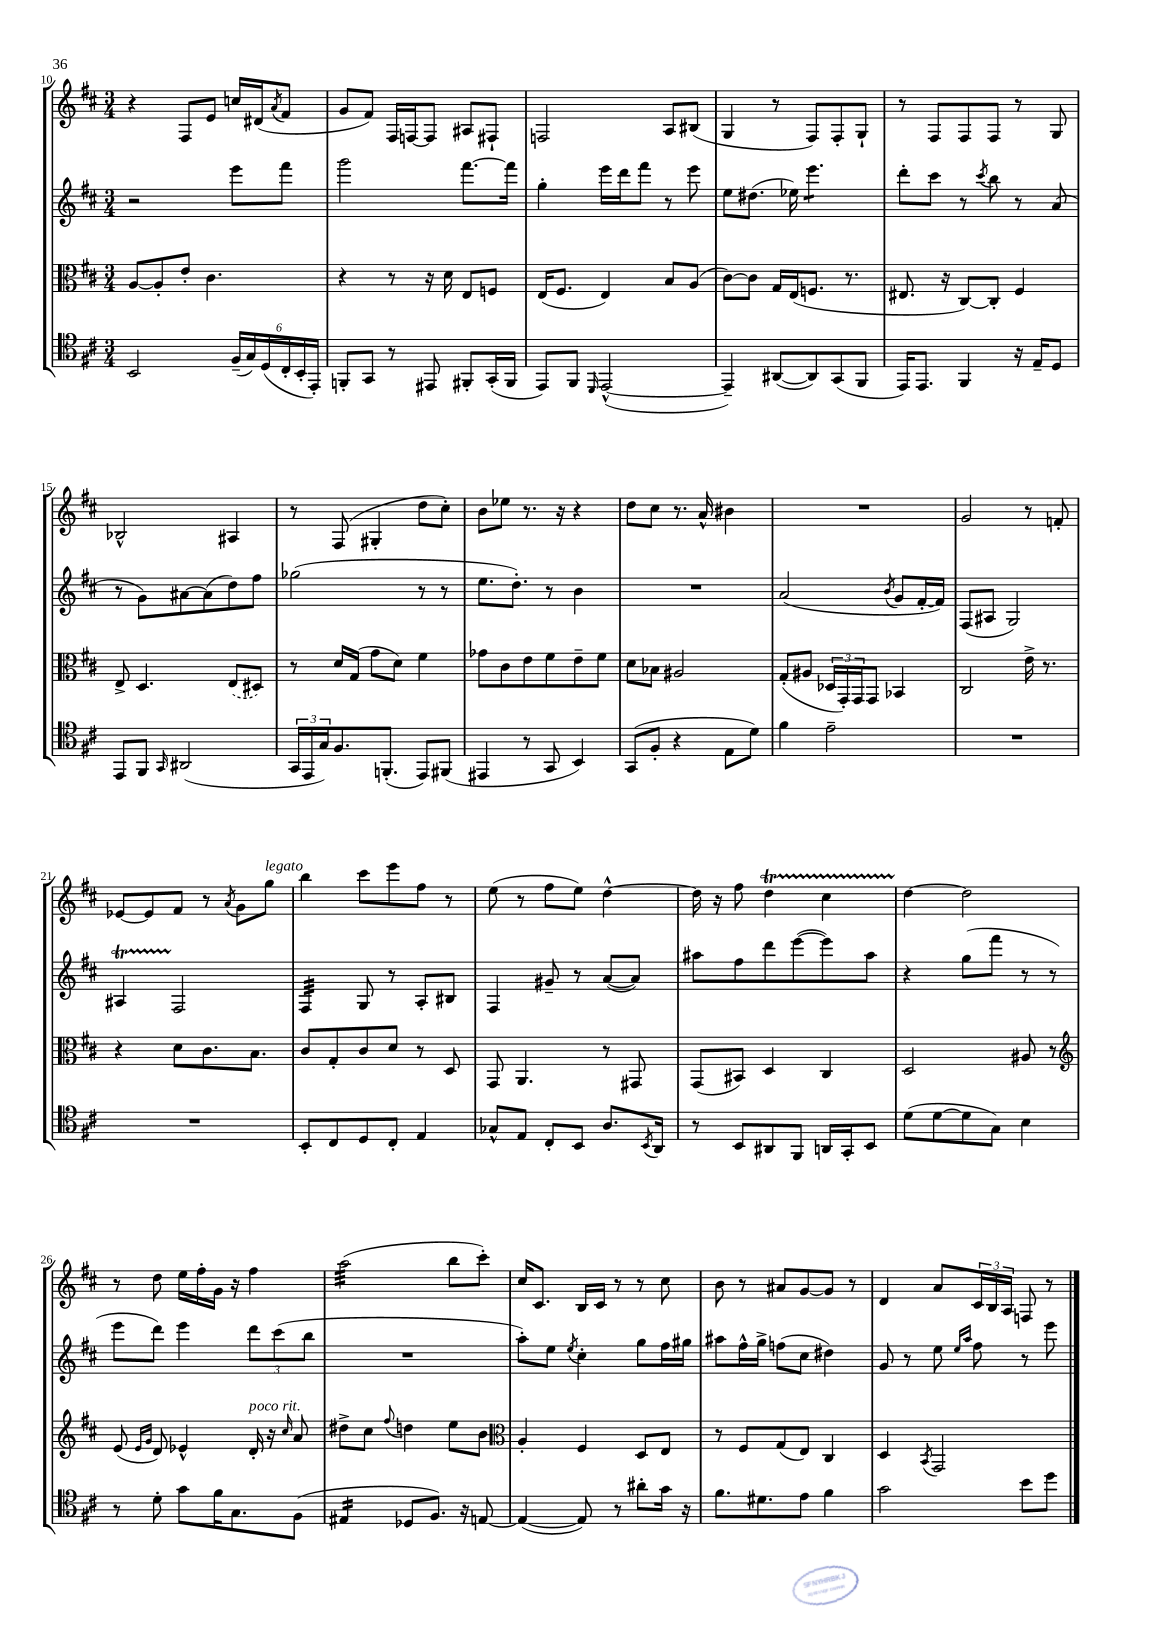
<<
\new StaffGroup <<
\new Staff = "s0" {
    \clef treble \key d \major \numericTimeSignature \time 3/4
    r4 fis8 e'8 c''16 dis'16( \acciaccatura { a'8 } fis'8 |
    g'8 fis'8) fis16 f16~ f8 ais8 fis8-! |
    f2 a8 bis8( |
    g4 r8 fis8) fis8-. g8-! |
    r8 fis8 fis8 fis8 r8 g8 |
    bes2-^ ais4 |
    r8 fis8( gis4-. d''8 cis''8-.) |
    b'8 ees''8 r8. r16 r4 |
    d''8 cis''8 r8. a'16-^ bis'4 |
    R2. |
    g'2 r8 f'8-. |
    ees'8~ ees'8 fis'8 r8 \acciaccatura { a'8 } g'8 g''8^\markup { \italic "legato" } |
    b''4 cis'''8 e'''8 fis''8 r8 |
    e''8( r8 fis''8 e''8) d''4~-^ |
    d''16 r16 fis''8 d''4\startTrillSpan cis''4 |
    d''4~\stopTrillSpan d''2 |
    r8 d''8 e''16 fis''16-. g'16 r16 fis''4 |
    a''2:32( b''8 cis'''8-.) |
    cis''16 cis'8. b16 cis'16 r8 r8 cis''8 |
    b'8 r8 ais'8 g'8~ g'8 r8 |
    d'4 a'8 \tuplet 3/2 { cis'16 b16 a16 } f8 r8 \bar "|." |
}
\new Staff = "s1" {
    \clef treble \key d \major \numericTimeSignature \time 3/4
    r2 e'''8 fis'''8 |
    g'''2 fis'''8.~ fis'''16 |
    g''4-. e'''16 d'''16 fis'''8 r8 e'''8 |
    e''8 dis''8.( ees''16) e'''4.:8 |
    d'''8-. cis'''8 r8 \acciaccatura { cis'''8 } b''8 r8 a'8( |
    r8 g'8) ais'8~ ais'8( d''8) fis''8 |
    ges''2( r8 r8 |
    e''8. d''8.-.) r8 b'4 |
    R2. |
    a'2( \acciaccatura { b'8 } g'8 fis'16~-. fis'16) |
    fis8( ais8 g2) |
    ais4\startTrillSpan fis2\stopTrillSpan |
    fis4:32 g8 r8 a8-. bis8 |
    fis4 gis'8-- r8 a'8~( a'8) |
    ais''8 fis''8 d'''8 e'''8~( e'''8) ais''8 |
    r4 g''8( fis'''8 r8 r8 |
    e'''8 d'''8) e'''4 \tuplet 3/2 { d'''8 cis'''8( b''8 } |
    R2. |
    a''8-.) e''8 \acciaccatura { e''8 } cis''4-. g''8 fis''16 gis''16 |
    ais''8 fis''16-^ g''16-> f''8( cis''8 dis''4) |
    g'8 r8 e''8 \grace { e''16 a''16 } fis''8 r8 e'''8 \bar "|." |
}
\new Staff = "s2" {
    \clef alto \key d \major \numericTimeSignature \time 3/4
    a8~ a8-. e'8-. cis'4. |
    r4 r8 r16 d'16 e8 f8 |
    e16( fis8. e4) b8 a8( |
    cis'8~) cis'8 g16 e16( f8. r8. |
    eis8. r16 cis8~) cis8-. fis4 |
    e8-> d4. \once \slurDashed e8( dis8) |
    r8 d'16 g16( g'8 d'8) fis'4 |
    ges'8 cis'8 e'8 fis'8 e'8-- fis'8 |
    d'8 bes8 ais2 |
    g8-.( ais8 \tuplet 3/2 { des16 g,16-.) g,16 } g,8 bes,4 |
    cis2 e'16-> r8. |
    r4 d'8 cis'8. b8. |
    cis'8 g8-. cis'8 d'8 r8 d8 |
    g,8 a,4. r8 gis,8 |
    g,8( bis,8) d4 cis4 |
    d2 ais8 r8 |
    \clef treble e'8( \grace { e'16 g'16 } d'8) ees'4-^ d'16-.^\markup { \italic "poco rit." } r16 \grace { cis''16 } a'8 |
    dis''8-> cis''8 \appoggiatura { fis''8 } d''4 e''8 b'8 |
    \clef alto a4-. fis4 d8 e8 |
    r8 fis8 g8( e8) cis4 |
    d4 \acciaccatura { b,8 } g,2 \bar "|." |
}
\new Staff = "s3" {
    \clef tenor \key d \major \numericTimeSignature \time 3/4
    b,2 \tuplet 6/4 { fis16--( g16) d16( cis16-. b,16-. e,16-.) } |
    f,8-. g,8 r8 eis,8 fis,8-. g,16-.( fis,16 |
    e,8) fis,8 \grace { d,16 } e,2~-^( |
    e,4--) ais,8~( ais,8) g,8( fis,8 |
    e,16) e,8. fis,4 r16 e16-- d8 |
    e,8 fis,8 \grace { g,16 } ais,2( |
    \tuplet 3/2 { g,16 e,16 g16) } fis8. f,8.-.( e,8) fis,8( |
    eis,4 r8 g,8 b,4) |
    g,8( fis8-. r4 e8 d'8) |
    fis'4 e'2-- |
    R2. |
    R2. |
    b,8-. cis8 d8 cis8-. e4 |
    ges8-^ e8 cis8-. b,8 a8. \acciaccatura { b,8 } a,16 |
    r8 b,8 ais,8 fis,8 a,16 g,16-. b,8 |
    d'8( d'8~ d'8 g8) b4 |
    r8 d'8-. g'8 fis'16 g8. fis8( |
    eis4:16 des8 fis8.) r16 e8~ |
    e4~( e8) r8 ais'8-. g'16 r16 |
    fis'8. dis'8. e'8 fis'4 |
    g'2 b'8 d''8 \bar "|." |
}
>>
>>
\layout { \context { \Score currentBarNumber = #10 } }
